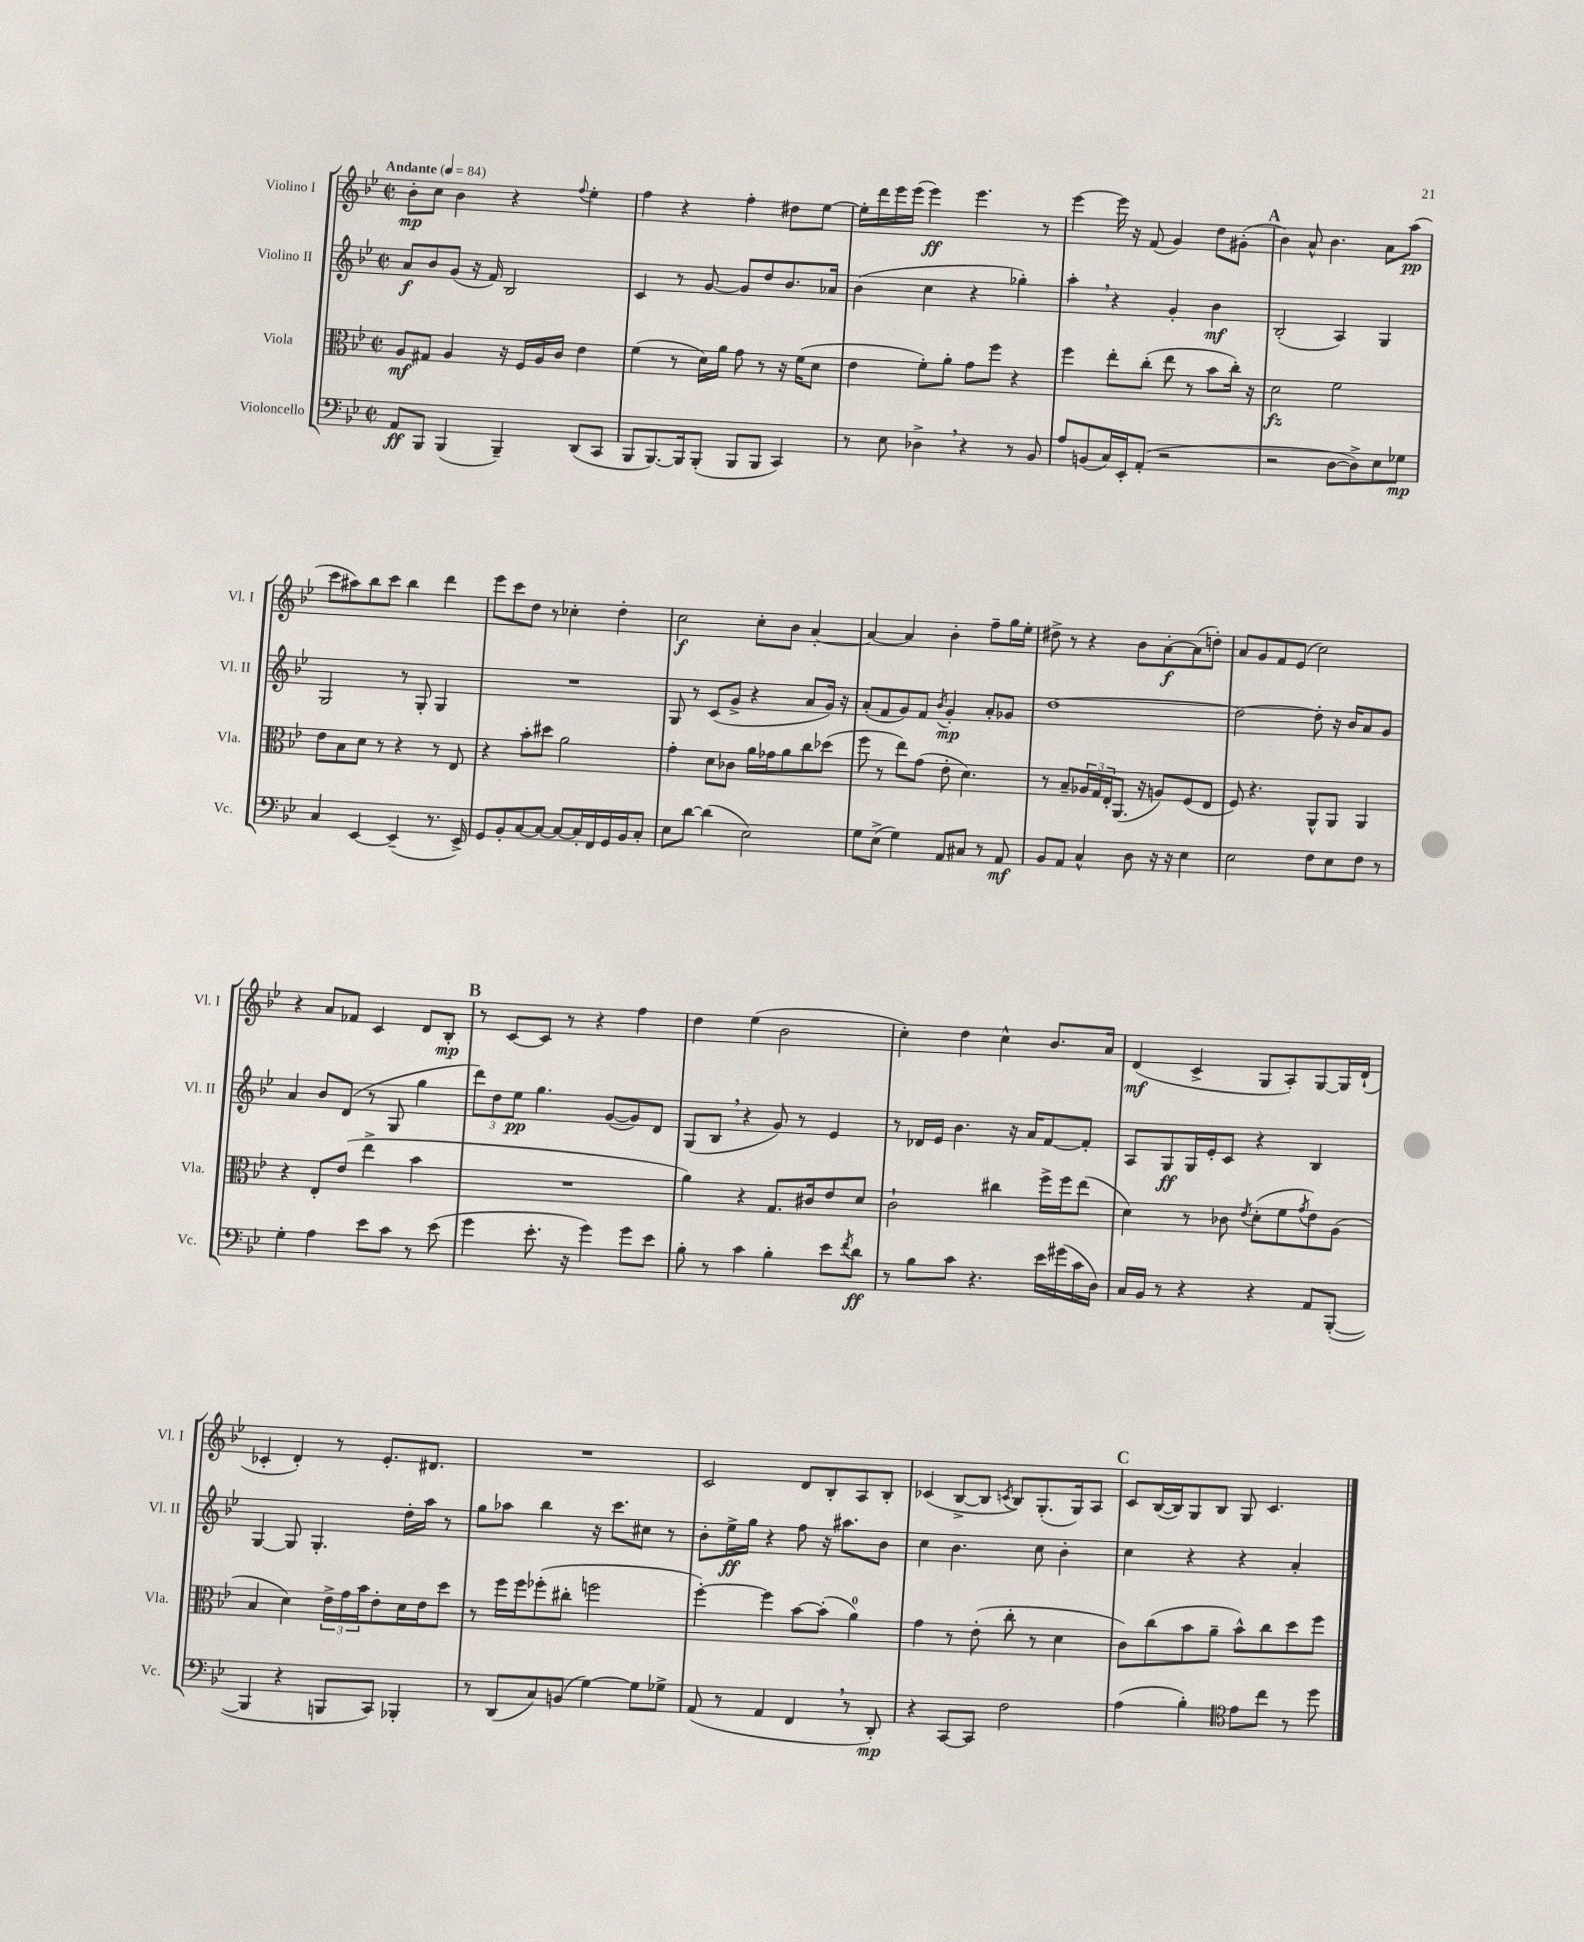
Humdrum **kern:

**kern	**kern	**kern	**kern
*staff4	*staff3	*staff2	*staff1
*clefF4	*clefC3	*clefG2	*clefG2
*k[b-e-]	*k[b-e-]	*k[b-e-]	*k[b-e-]
*M2/2	*M2/2	*M2/2	*M2/2
*met(c|)	*met(c|)	*met(c|)	*met(c|)
*MM84	*MM84	*MM84	*MM84
8AA	8A	8a	8b-'
8BBB-	8G#	8b-	8cc
(4BBB-	4A	(8g	4b-
.	.	16r	.
.	.	16f)	.
4BBB-~)	16r	2B-	4r
.	16F	.	.
.	16A	.	.
.	16c	.	.
.	.	.	8qqff
(8DD	4e-	.	4ee-'
8CC	.	.	.
=	=	=	=
8BBB-	(4f	4c	4ff
[8.BBB-)	.	.	.
.	8r	8r	4r
16BBB-]	.	.	.
(8BBB-'	16d)	[8g	.
.	16a	.	.
8BBB-	8g	8g]	4ff'
8BBB-	8r	8dd	.
4CC)	16r	8.b-	8dd#
.	(16f	.	.
.	8d	.	[8ee-
.	.	16a-	.
=	=	=	=
8r	4e-	(4b-	16ee-']
.	.	.	16ddd
8E-	.	.	16eee-
.	.	.	(16eee-
4D-^	8f')	4cc	4eee-)
.	8a'	.	.
4r	8g	4r	4.eee-
.	8ff	.	.
8r	4r	4gg-')	.
8BB-	.	.	8r
=	=	=	=
8A	4ff	4aa'	[4eee-
(8BB	.	.	.
16C)	8ee-'	4r	16eee-]
16EE-'	.	.	16r
(8AA'	(8cc'	.	(8f
2r	8ee-	4g'	4g)
.	8r	.	.
.	8b-	4b-	8dd
.	16cc')	.	(8g#'
.	16r	.	.
=	=	=	=
2r	2d	(2B-'	4b-)
.	.	.	8a^^
.	.	.	4.b-
[8D	2f	4A)	.
8D^])	.	.	.
8E-	.	4G	8a
8G-	.	.	(8aa
=	=	=	=
4C	8e-	2G	8ccc
.	8B-	.	8aa#)
[4EE-	8d	.	8bb-
.	8r	.	8ccc
(4EE-~]	4r	8r	4bb-
.	.	8G'	.
8.r	8r	4G	4ddd
.	8E-	.	.
16EE-^)	.	.	.
=	=	=	=
8GG	4r	1r	8eee-
8BB-'	.	.	8ccc
[8C	8b-'	.	8dd
8C_	8dd#	.	8r
8C_	2a	.	4cc-'
16C']	.	.	.
16FF	.	.	.
16GG	.	.	4dd'
16BB-	.	.	.
8C'	.	.	.
=	=	=	=
8E-	4g'	8G	2cc
[8d	.	8r	.
(4d]	8d	(8c	.
.	8c-	8g^	.
2E-)	16a	4r	8cc'
.	16g-	.	.
.	8a	.	8b-
.	8cc	8a	[4a'
.	(8dd-	16g)	.
.	.	16r	.
=	=	=	=
8G	8ff	(8a'	4a_
(8E-^	8r	8f	.
4G)	8ee-)	8g)	4a]
.	(8g	8f	.
.	.	8qb-	.
8AA	8e-'	4g'	4b-'
8C#	4.d)	.	.
8r	.	8a'	8ff~
8AA	.	8g-	16gg
.	.	.	16ee-'
=	=	=	=
8BB-	8r	[1dd	8dd#^
8AA	8B-~	.	8r
4C^^	24A-	.	4r
.	24G	.	.
.	24E-'	.	.
.	(8.AA	.	.
8D	.	.	8b-
.	16r	.	.
16r	8A)	.	[8a'
16r	.	.	.
4E-	(8F	.	(8a]
.	8E-	.	8dd')
=	=	=	=
2E-	8F)	2dd_	8a
.	4.r	.	8g
.	.	.	8f
.	.	.	(8e-
8F	8AA^^	8dd']	2cc)
8E-	8AA	16r	.
.	.	16b-	.
8F	4AA	8a	.
8r	.	8g	.
=	=	=	=
4G'	4r	4a	4r
4A	8E-'	8b-	8a
.	(8e-	(8d	8f-
8e-	4ee-^	8r	4c
8c	.	8G	.
8r	4b-	4gg	8d
(8e-	.	.	8B-'
=	=	=	=
4g	1r	12ddd)	8r
.	.	12dd	.
.	.	.	[8c
.	.	12ee-	.
8.e-'	.	4.gg	8c]
.	.	.	8r
16r	.	.	.
4g)	.	.	4r
.	.	([8g	.
8g	.	8g])	4ff
8e-	.	8d	.
=	=	=	=
8B-'	4a)	(8G	4dd
8r	.	8B-	.
4c	4r	4r	(4ee-
4B-'	8.G	8g)	2b-
.	.	8r	.
.	16c#	.	.
8e-	8e-	4e-	.
8qf	.	.	.
8d	8d	.	.
=	=	=	=
8r	2c`	8r	4cc')
8B-	.	16d-	.
.	.	16e-	.
8c	.	4.b-	4dd
4.r	.	.	.
.	4cc#	.	4cc^^
.	.	16r	.
.	.	16a	.
16e-	16ff^	[8f	8.b-
(16g#	16ff	.	.
16c	(8ee-	8f']	.
16D)	.	.	16a
=	=	=	=
16C	4d)	8A	(4d
16BB-	.	.	.
8r	.	8G	.
4r	8r	16G	4c^
.	.	16e-'	.
.	8c-	8c	.
.	8qe-	.	.
4r	(8d'	4r	8G
.	8f	.	8A')
.	8qg	.	.
8AA	8e-)	4B-	[8G
([8BBB-'	(8A	.	16G]
.	.	.	(16d`
=	=	=	=
4BBB-]	4B-	[4G	4c-'
4r	4d)	8G]	4d')
.	.	4.G'	.
8BBB	24e-^	.	8r
.	24g	.	.
.	24b-	.	.
8CC)	8e-'	.	8.e-'
4BBB-'	16d	16dd'	.
.	16e-	16aa	8.d#
.	8dd	8r	.
=	=	=	=
8r	8r	8gg	1r
(8DD	16ff	8aa-	.
.	16ff	.	.
8C)	(8ff-'	4bb-	.
(8BB	8cc#'	.	.
[4G)	2ff	16r	.
.	.	8.ccc	.
8G]	.	8cc#	.
8G-^	.	8r	.
=	=	=	=
(8AA	[4ff')	8b-'	2c
8r	.	16ee-^	.
.	.	16gg	.
4AA	4ff]	4r	.
4FF	[8b-	8ff	8d
.	(8b-']	16r	8B-'
.	.	8.aa#	.
8r	4a)	.	8A
8DD')	.	8b-	8B-'
=	=	=	=
4r	4g	4cc	(4c-
[8CC	8r	4.b-	[8B-^
8CC]	(8e-'	.	8B-]
.	.	.	8qc
2F	8cc'	.	8B-)
.	8r	8cc	(8.G'
.	4d	4b-'	.
.	.	.	16G)
.	.	.	8A
=	=	=	=
(4A	8c)	4cc	8c
.	(8cc	.	([16B-
.	.	.	16B-])
4B-')	8b-	4r	8G
.	8a~	.	8B-
*clefC4	*	*	*
8e-	8b-^^)	4r	8G
8cc	8cc	.	4.c
8r	8dd	4a'	.
8dd	8ff	.	.
==	==	==	==
*-	*-	*-	*-
